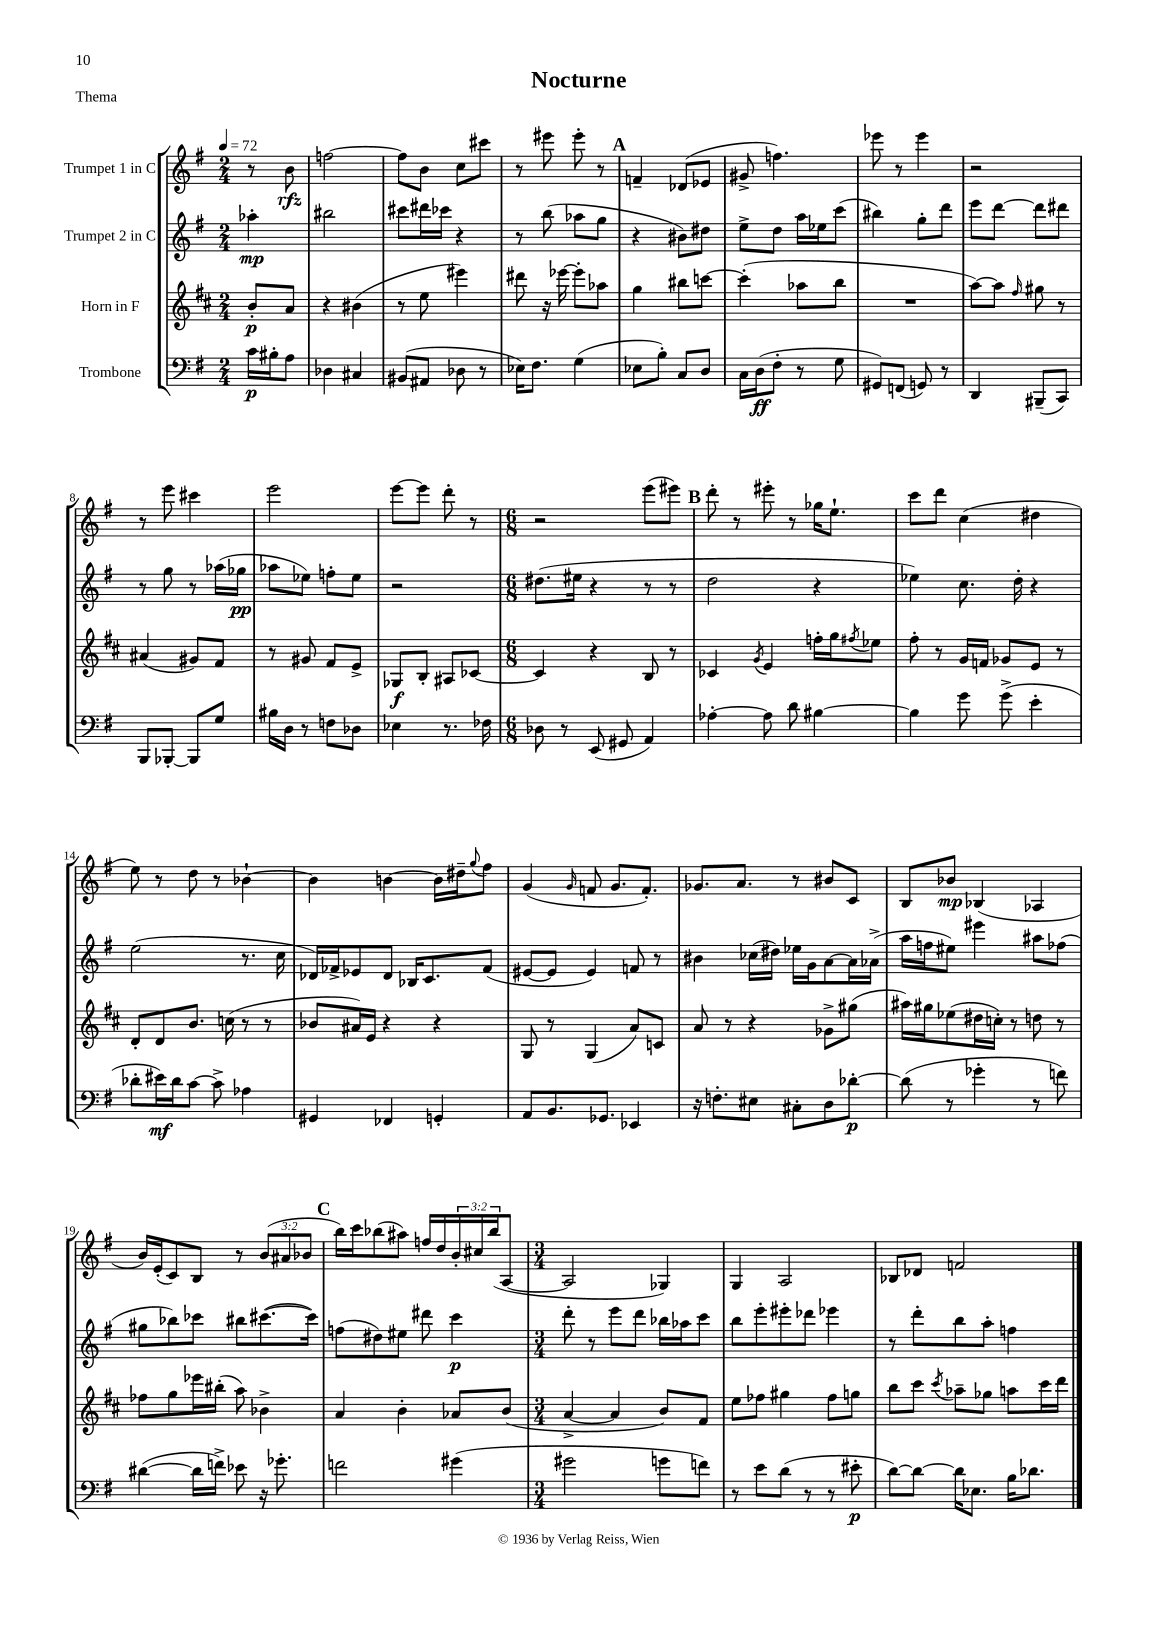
\header { title = "Nocturne" piece = "Thema" }
<<
\new StaffGroup <<
\new Staff = "s0" \with { instrumentName = "Trumpet 1 in C" } {
    \clef treble \key g \major \numericTimeSignature \time 2/4 \override Staff.TupletNumber.text = #tuplet-number::calc-fraction-text \partial 4 \tempo 4 = 72
    r8 b'8\rfz |
    f''2~ |
    f''8 b'8 c''8 cis'''8 |
    r8 eis'''8 eis'''8-. r8 |
    \mark \markup { \bold "A" } f'4-- des'8( ees'8 |
    gis'8-> f''4.) |
    ees'''8 r8 ees'''4 |
    r2 |
    r8 e'''8 cis'''4 |
    e'''2 |
    e'''8~ e'''8 d'''8-. r8 |
    \numericTimeSignature \time 6/8 r2 e'''8( eis'''8) |
    \mark \markup { \bold "B" } d'''8-. r8 eis'''8-. r8 ges''16 e''8.-! |
    c'''8 d'''8 c''4( dis''4 |
    e''8) r8 d''8 r8 bes'4~-! |
    bes'4 b'4~ b'16 dis''16-- \appoggiatura { g''8 } fis''8 |
    g'4( \grace { g'16 } f'8 g'8. f'8.-.) |
    ges'8. a'8. r8 bis'8 c'8 |
    b8 bes'8\mp bes4( aes4 |
    b'16) e'16-.( c'8) b8 r8 \tuplet 3/2 { b'8( ais'8 bes'8 } |
    \mark \markup { \bold "C" } b''16) c'''16 bes''8( ais''8) f''16 d''16 \tuplet 3/2 { b'16-. cis''16 bes''16( } a8~ |
    \numericTimeSignature \time 3/4 a2 ges4) |
    g4 a2 |
    bes8 des'8 f'2 \bar "|." |
}
\new Staff = "s1" \with { instrumentName = "Trumpet 2 in C" } {
    \clef treble \key g \major \numericTimeSignature \time 2/4 \partial 4
    aes''4-.\mp |
    bis''2 |
    cis'''8 dis'''16 ces'''16 r4 |
    r8 b''8( aes''8 g''8 |
    \mark \markup { \bold "A" } r4 bis'8) dis''8 |
    e''8-> d''8 a''16 ees''16 c'''8( |
    bis''4) g''8-. d'''8 |
    e'''8 d'''8~ d'''8 dis'''8 |
    r8 g''8 r8 aes''16( ges''16\pp |
    aes''8 ees''8) f''8-. ees''8 |
    r2 |
    \numericTimeSignature \time 6/8 dis''8.( eis''16 r4 r8 r8 |
    \mark \markup { \bold "B" } d''2 r4 |
    ees''4) c''8. d''16-. r4 |
    e''2( r8. c''16 |
    des'16) fes'16-> ees'8 des'8 bes16 c'8. fes'8( |
    eis'8~ eis'8 eis'4) f'8 r8 |
    bis'4 ces''16( dis''16) ees''16 g'16 a'8~ a'16 aes'16->( |
    a''16 f''16 eis''8) eis'''4 ais''8 fes''8( |
    gis''8 bes''8) ces'''8 bis''8 cis'''8.~( cis'''16) |
    \mark \markup { \bold "C" } f''8( dis''8) eis''8 dis'''8 c'''4\p |
    \numericTimeSignature \time 3/4 d'''8-. r8 e'''8 d'''8 bes''16 aes''16 c'''8 |
    b''8 e'''8-. eis'''8-. des'''8 ees'''4 |
    r8 d'''8-. b''8 a''8-. f''4 \bar "|." |
}
\new Staff = "s2" \with { instrumentName = "Horn in F" } {
    \clef treble \key d \major \numericTimeSignature \time 2/4 \partial 4
    b'8-.\p a'8 |
    r4 bis'4( |
    r8 e''8 eis'''4) |
    dis'''8 r16 ees'''16~ ees'''8-. aes''8 |
    \mark \markup { \bold "A" } g''4 bis''8 c'''8~ |
    c'''4-.( aes''8 b''8 |
    R2 |
    a''8~) a''8 \grace { fis''16 } gis''8 r8 |
    ais'4( gis'8) fis'8 |
    r8 gis'8 fis'8 e'8-> |
    ges8\f b8-. ais8 ces'8~ |
    \numericTimeSignature \time 6/8 ces'4 r4 b8 r8 |
    \mark \markup { \bold "B" } ces'4 \acciaccatura { g'8 } e'4 f''16-. g''16 \acciaccatura { fis''8 } ees''8 |
    fis''8-. r8 g'16 f'16 ges'8 e'8 r8 |
    d'8-. d'8 b'8. c''16( r8 r8 |
    bes'8 ais'16) e'16 r4 r4 |
    g8 r8 g4( a'8) c'8 |
    a'8 r8 r4 ges'8-> gis''8( |
    ais''16) gis''16 ees''8( dis''16 c''16-.) r8 d''8 r8 |
    fes''8 g''8 ees'''16 bis''16-.( a''8) bes'4-> |
    \mark \markup { \bold "C" } a'4 b'4-. aes'8 b'8( |
    \numericTimeSignature \time 3/4 a'4~-> a'4 b'8) fis'8 |
    e''8 fes''8 gis''4 fes''8 g''8 |
    b''8 cis'''8 \acciaccatura { cis'''8 } aes''8-- ges''8 a''8 cis'''16 d'''16 \bar "|." |
}
\new Staff = "s3" \with { instrumentName = "Trombone" } {
    \clef bass \key g \major \numericTimeSignature \time 2/4 \partial 4
    c'16\p bis16-. a8 |
    des4 cis4 |
    bis,8( ais,8 des8 r8 |
    ees16) fis8. g4( |
    \mark \markup { \bold "A" } ees8 b8-.) c8 d8 |
    c16 d16\ff( fis8-. r8 g8 |
    gis,8) f,8( g,8) r8 |
    d,4 bis,,8--( c,8) |
    b,,8 bes,,8~-. bes,,8 g8 |
    bis16 d16 r8 f8 des8 |
    ees4 r8. fes16 |
    \numericTimeSignature \time 6/8 des8 r8 e,8( gis,8 a,4) |
    \mark \markup { \bold "B" } aes4~-. aes8 d'8 bis4~ |
    bis4 g'8 g'8->( e'4-. |
    des'8-. eis'16\mf) des'16 c'8~ c'8-> aes4 |
    gis,4 fes,4 g,4-. |
    a,8 b,8. ges,8. ees,4 |
    r16 f8.-. eis8 cis8-. d8 des'8~-.\p |
    des'8( r8 ges'4-. r8 f'8) |
    dis'4~( dis'16 f'16->) ees'8 r16 ges'8.-. |
    \mark \markup { \bold "C" } f'2 gis'4( |
    \numericTimeSignature \time 3/4 gis'2 g'8 f'8) |
    r8 e'8 d'8( r8 r8 eis'8-.\p |
    d'8~) d'8~ d'16 ees8. b16 des'8. \bar "|." |
}
>>
>>
